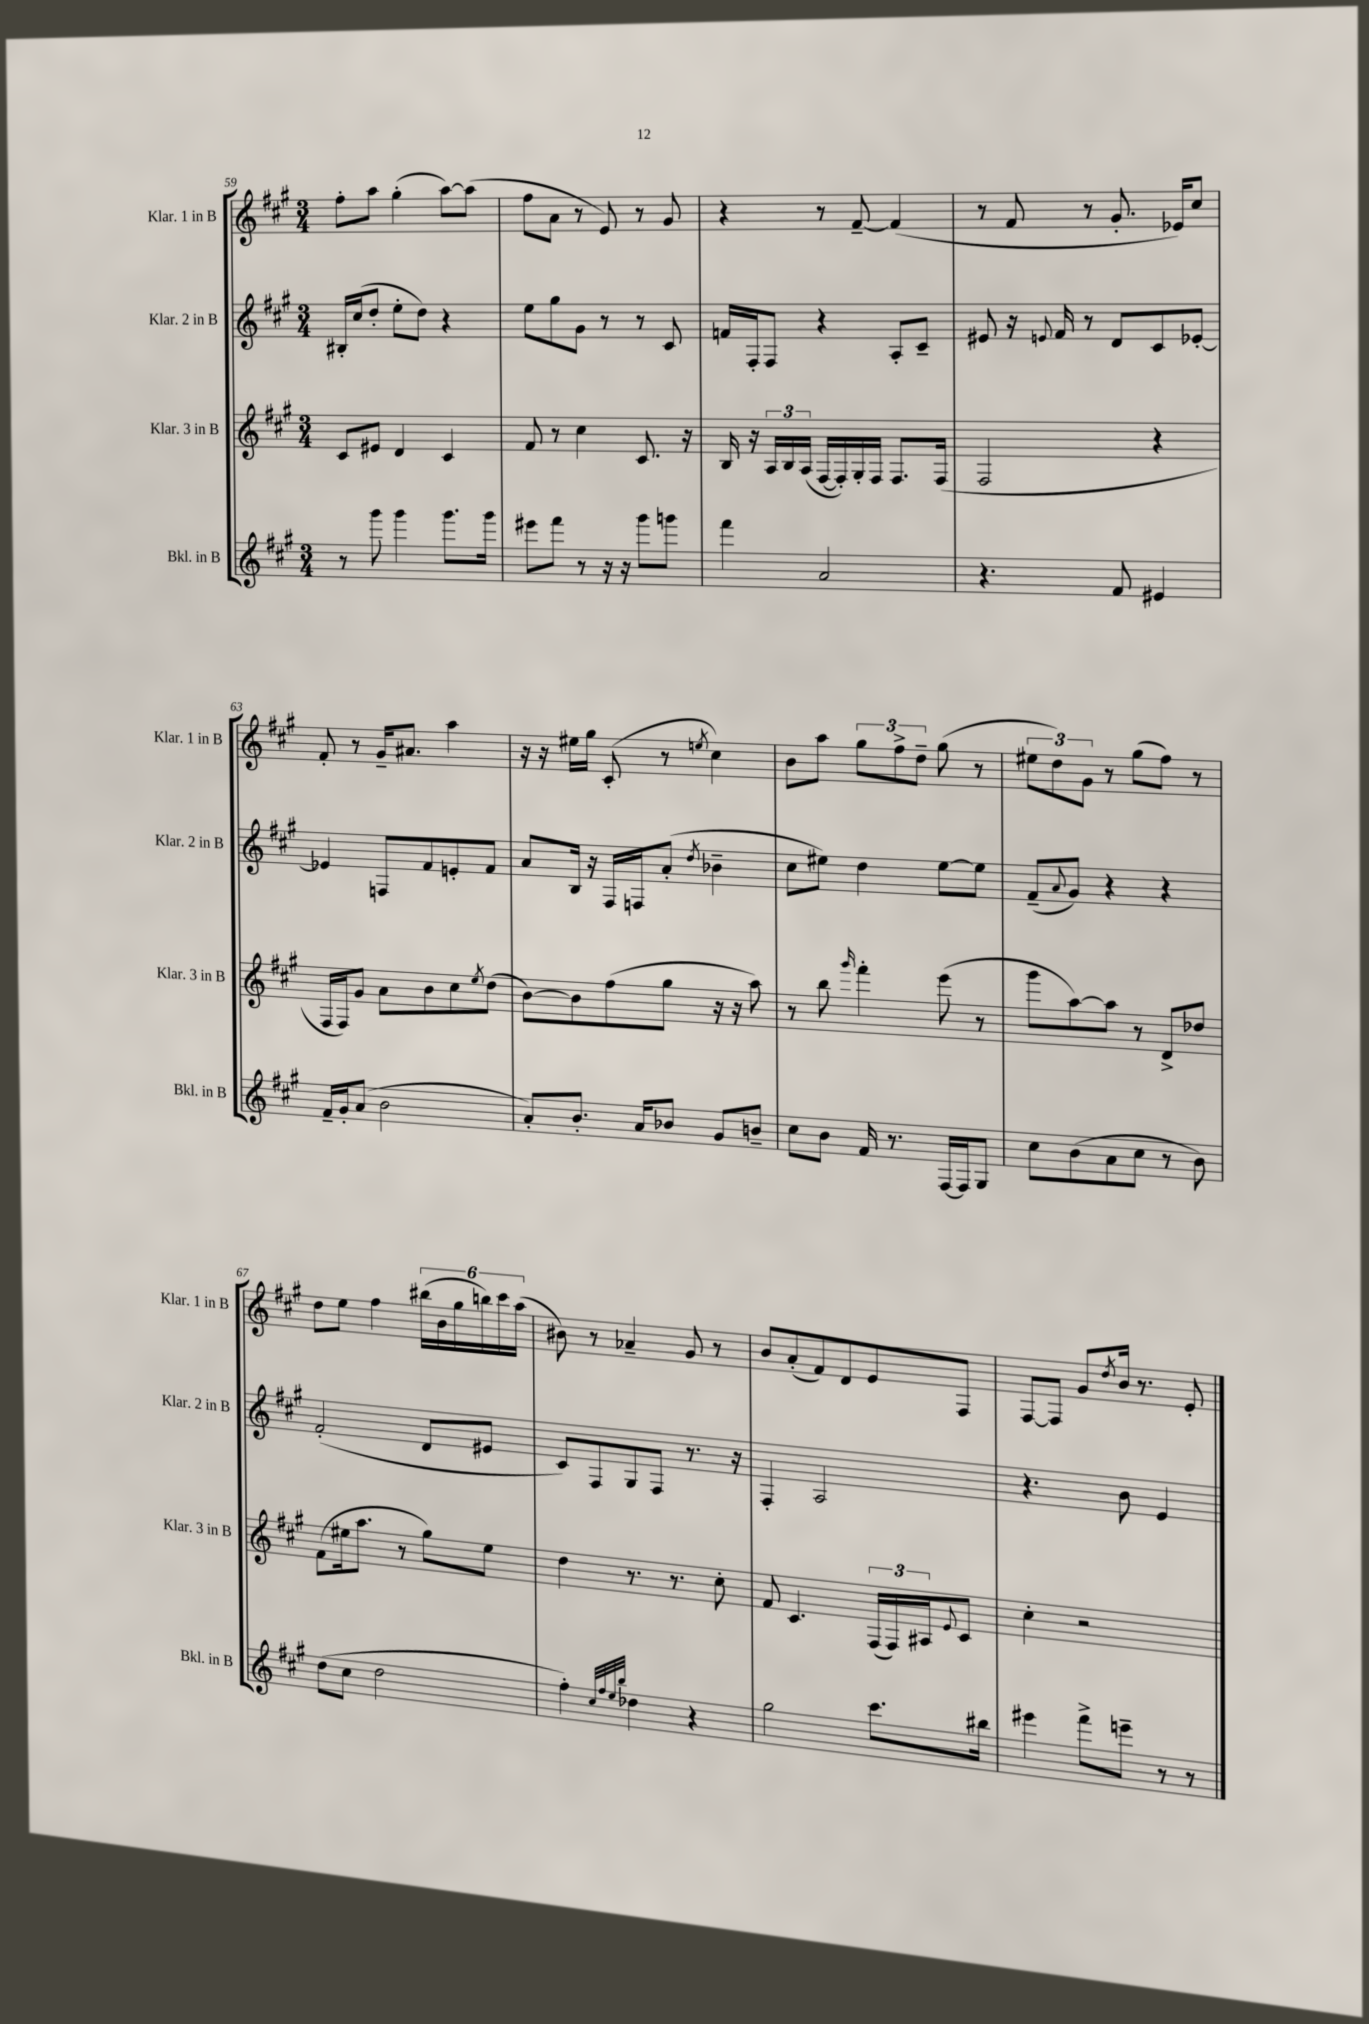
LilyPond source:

<<
\new StaffGroup <<
\new Staff = "s0" \with { instrumentName = "Klar. 1 in B" shortInstrumentName = "Klar. 1 in B" } {
    \clef treble \key a \major \numericTimeSignature \time 3/4
    fis''8-. a''8 gis''4-.( a''8~) a''8( |
    fis''8 a'8 r8 e'8) r8 gis'8 |
    r4 r8 fis'8~-- fis'4( |
    r8 fis'8 r8 gis'8.-. ees'16) cis''8 |
    fis'8-. r8 gis'16-- ais'8. a''4 |
    r16 r16 eis''16 gis''16 cis'8-.( r8 \acciaccatura { e''8 } cis''4) |
    b'8 a''8 \tuplet 3/2 { gis''8 fis''8-> d''8-- } gis''8( r8 |
    \tuplet 3/2 { eis''8 d''8) gis'8 } r8 gis''8( fis''8) r8 |
    d''8 e''8 fis''4 \tuplet 6/4 { bis''16( b'16 gis''16 b''16) cis'''16 a''16( } |
    bis'8) r8 aes'4-- gis'8 r8 |
    b'8 a'8-.( fis'8) d'8 e'8 fis8 |
    fis8~ fis8 gis'8 \acciaccatura { d''8 } b'16 r8. e'8-. \bar "|." |
}
\new Staff = "s1" \with { instrumentName = "Klar. 2 in B" shortInstrumentName = "Klar. 2 in B" } {
    \clef treble \key a \major \numericTimeSignature \time 3/4
    bis16-. cis''16( d''8-. e''8-. d''8) r4 |
    e''8 gis''8 gis'8 r8 r8 cis'8 |
    f'16 fis16-. fis8 r4 a8-. cis'8-- |
    eis'8 r16 \appoggiatura { e'8 } fis'16 r8 d'8 cis'8 ees'8~-. |
    ees'4 f8 fis'8 e'8-. fis'8 |
    a'8 b16 r16 fis16 f16 a'8-.( \acciaccatura { d''8 } bes'4-- |
    cis''8 eis''8) d''4 eis''8~ eis''8 |
    fis'8--( \appoggiatura { a'8 } gis'8) r4 r4 |
    fis'2-.( d'8 eis'8 |
    cis'8) fis8 gis8 fis8 r8. r16 |
    fis4-. a2 |
    r4. b'8 e'4 \bar "|." |
}
\new Staff = "s2" \with { instrumentName = "Klar. 3 in B" shortInstrumentName = "Klar. 3 in B" } {
    \clef treble \key a \major \numericTimeSignature \time 3/4
    cis'8 eis'8 d'4 cis'4 |
    fis'8 r8 cis''4 cis'8. r16 |
    b16 r16 \tuplet 3/2 { a16 b16 a16( } fis16~ fis16-.) gis16-. fis16 fis8. fis16( |
    fis2 r4 |
    fis16 fis16) gis'8 a'8 b'8 cis''8 \acciaccatura { e''8 } d''8( |
    b'8~) b'8 fis''8( gis''8 r16 r16 a''8) |
    r8 b''8 \grace { gis'''16 } fis'''4-. e'''8( r8 |
    gis'''8 a''8~) a''8 r8 d'8-> des''8 |
    fis'8( eis''16 a''8. r8 gis''8) eis''8 |
    d''4 r8. r8. cis''8-. |
    fis'8 cis'4. \tuplet 3/2 { fis16( fis16) ais16 } \appoggiatura { e'8 } cis'8 |
    cis''4-. r2 \bar "|." |
}
\new Staff = "s3" \with { instrumentName = "Bkl. in B" shortInstrumentName = "Bkl. in B" } {
    \clef treble \key a \major \numericTimeSignature \time 3/4
    r8 gis'''8 gis'''4 gis'''8. gis'''16 |
    eis'''8 fis'''8 r8 r16 r16 gis'''8 g'''8 |
    fis'''4 a'2 |
    r4. fis'8 eis'4 |
    fis'16-- gis'16-. a'8( b'2 |
    a'8-.) b'8.-. a'16 bes'8 gis'8 b'8-- |
    cis''8 b'8 fis'16 r8. fis16~ fis16 gis8 |
    cis''8 b'8( a'8 cis''8 r8 b'8) |
    d''8( cis''8 d''2 |
    fis''4-.) \grace { cis''32 fis''32 e''32 b''32 } des''4 r4 |
    gis''2 cis'''8. bis''16 |
    eis'''4 fis'''8-> e'''8-- r8 r8 \bar "|." |
}
>>
>>
\layout { \context { \Score currentBarNumber = #59 } }
